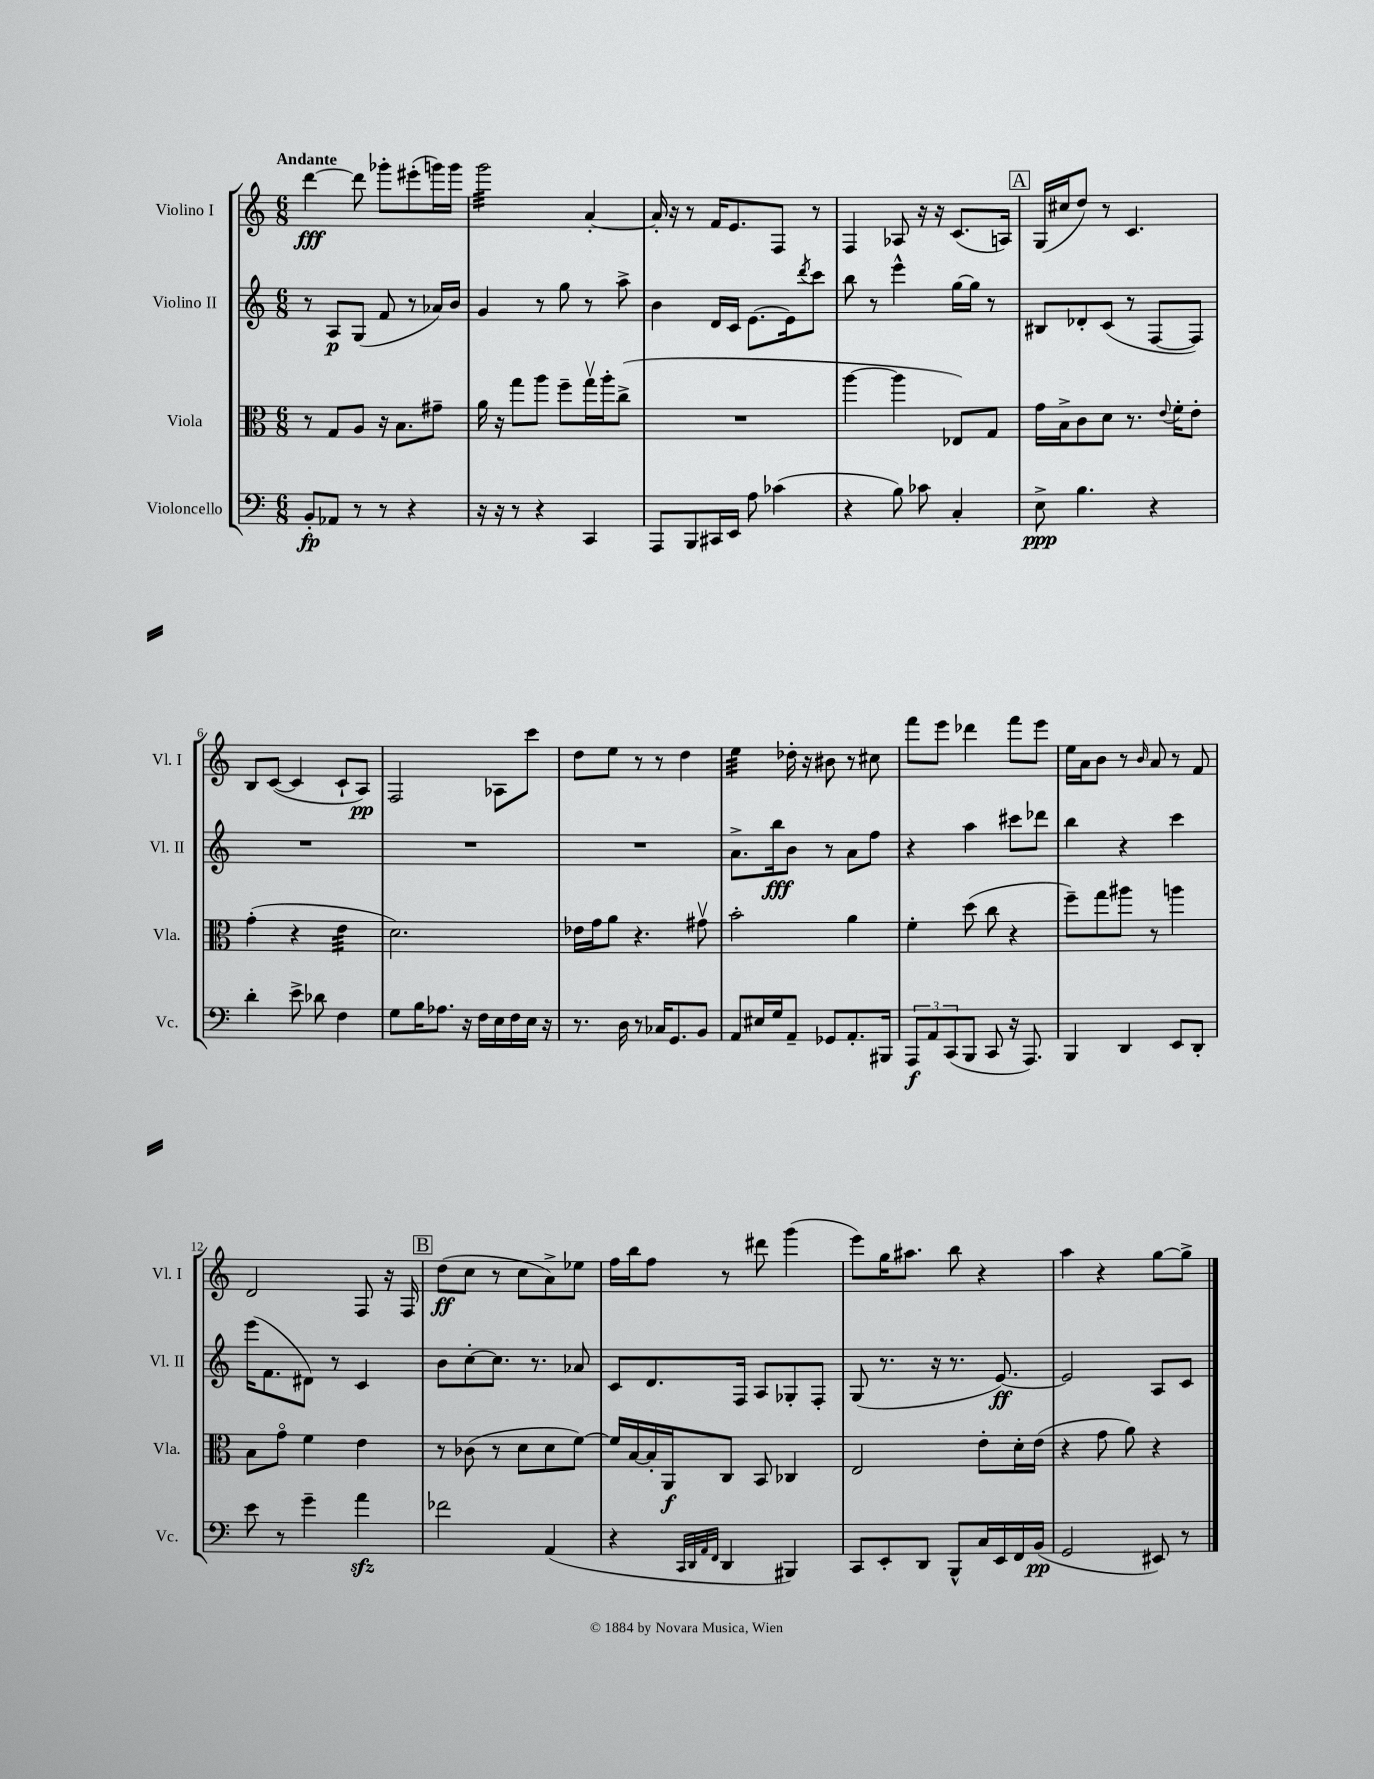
<<
\new StaffGroup <<
\new Staff = "s0" \with { instrumentName = "Violino I" shortInstrumentName = "Vl. I" } {
    \clef treble \key c \major \numericTimeSignature \time 6/8 \tempo "Andante"
    d'''4~\fff d'''8 ges'''8-. eis'''8-.( g'''16) g'''16 |
    g'''2:32 a'4~-. |
    a'16-. r16 r8 f'16 e'8. f8 r8 |
    f4 aes8 r16 r16 c'8.( a16) |
    \mark \markup { \box "A" } g16( cis''16 d''8) r8 c'4. |
    b8 c'8~( c'4 c'8-! a8\pp) |
    f2 aes8 c'''8 |
    d''8 e''8 r8 r8 d''4 |
    e''4:32 des''16-. r16 bis'8 r8 cis''8 |
    f'''8 e'''8 des'''4 f'''8 e'''8 |
    e''16 a'16 b'8 r8 \grace { b'16 } a'8 r8 f'8 |
    d'2 f8 r16 f16 |
    \mark \markup { \box "B" } d''8\ff( c''8 r8 c''8 a'8->) ees''8 |
    f''16 b''16 f''8 r8 dis'''8 g'''4( |
    e'''8) g''16 ais''8. b''8 r4 |
    a''4 r4 g''8~ g''8-> \bar "|." |
}
\new Staff = "s1" \with { instrumentName = "Violino II" shortInstrumentName = "Vl. II" } {
    \clef treble \key c \major \numericTimeSignature \time 6/8
    r8 a8\p g8( f'8 r8 aes'16) b'16 |
    g'4 r8 g''8 r8 a''8-> |
    b'4 d'16 c'16 e'8.~ e'16 \acciaccatura { d'''8 } c'''8 |
    b''8 r8 e'''4-^ g''16~ g''16 r8 |
    \mark \markup { \box "A" } bis8 des'8-. c'8( r8 f8~ f8) |
    R2. |
    R2. |
    R2. |
    a'8.-> b''16\fff b'8 r8 a'8 f''8 |
    r4 a''4 cis'''8 des'''8 |
    b''4 r4 c'''4 |
    e'''16( f'8. dis'8) r8 c'4 |
    \mark \markup { \box "B" } b'8 c''8~-. c''8. r8. aes'8 |
    c'8 d'8. f16 a8 ges8-. f8-. |
    g8( r8. r16 r8. e'8.~\ff) |
    e'2 a8 c'8 \bar "|." |
}
\new Staff = "s2" \with { instrumentName = "Viola" shortInstrumentName = "Vla." } {
    \clef alto \key c \major \numericTimeSignature \time 6/8
    r8 g8 a8 r16 b8. gis'8-- |
    a'16 r16 g''8 a''8 f''8-- g''16\upbow a''16-. c''8->( |
    R2. |
    a''4~ a''4 ees8) g8 |
    \mark \markup { \box "A" } g'16 b16-> c'8 d'8 r8. \appoggiatura { e'8 } f'16-. e'8-. |
    g'4-.( r4 e'4:32 |
    d'2.) |
    ees'16 g'16 a'8 r4. gis'8\upbow |
    b'2-. a'4 |
    f'4-. d''8( c''8 r4 |
    f''8--) g''8 ais''8 r8 a''4 |
    b8 g'8\flageolet f'4 e'4 |
    \mark \markup { \box "B" } r8 ces'8( r8 d'8 d'8 f'8~) |
    f'16 b16~ b16-. a,16\f c8 b,8 ces4 |
    e2 e'8-. d'16-. e'16( |
    r4 g'8 a'8) r4 \bar "|." |
}
\new Staff = "s3" \with { instrumentName = "Violoncello" shortInstrumentName = "Vc." } {
    \clef bass \key c \major \numericTimeSignature \time 6/8
    b,8-.\fp aes,8 r8 r8 r4 |
    r16 r16 r8 r4 c,4 |
    a,,8 b,,8 cis,16 e,16 a8 ces'4( |
    r4 b8) ces'8 c4-. |
    \mark \markup { \box "A" } e8->\ppp b4. r4 |
    d'4-. e'8-> des'8 f4 |
    g8 b16 aes8. r16 f16 e16 f16 e16 r16 |
    r8. d16 r8 ces16 g,8. b,8 |
    a,8 eis16 g16 a,8-- ges,8 a,8.-. bis,,16 |
    \tuplet 3/2 { a,,8\f a,8 c,8( } b,,8 c,8 r16 a,,8.) |
    b,,4 d,4 e,8 d,8-. |
    e'8 r8 g'4-- a'4\sfz |
    \mark \markup { \box "B" } fes'2 a,4( |
    r4 \grace { c,32 d,32 a,32 f,32 } d,4 bis,,4) |
    c,8 e,8-. d,8 b,,8-^ c16 e,16 f,16 b,16\pp( |
    g,2 eis,8) r8 \bar "|." |
}
>>
>>
